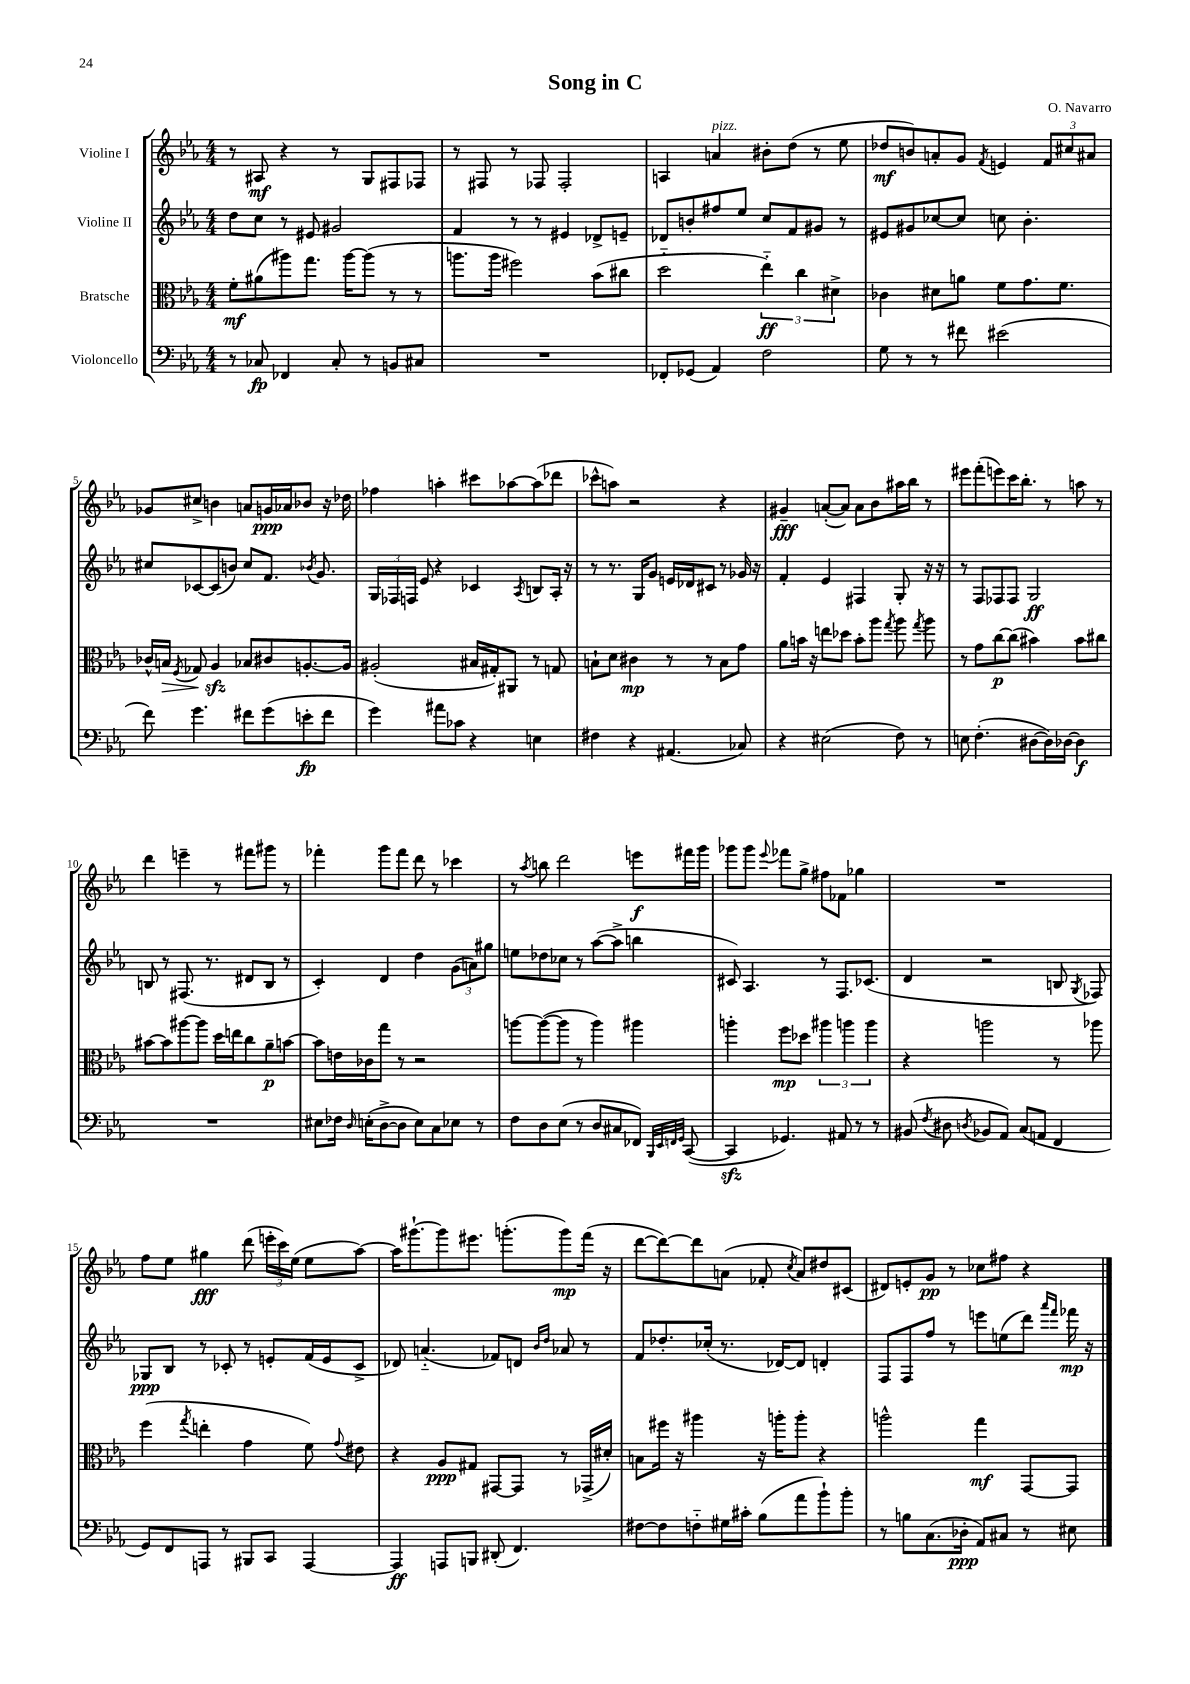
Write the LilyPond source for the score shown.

\header { title = "Song in C" composer = "O. Navarro" }
<<
\new StaffGroup <<
\new Staff = "s0" \with { instrumentName = "Violine I" } {
    \clef treble \key ees \major \numericTimeSignature \time 4/4
    \autoBeamOff r8 ais8\mf r4 r8 g8[ fis8 fes8] |
    r8 fis8 r8 fes8 fes2-. |
    a4 a'4^\markup { \italic "pizz." } bis'8[-. d''8]( r8 ees''8 |
    des''8[\mf b'8) a'8-. g'8] \acciaccatura { f'8 } e'4 \tuplet 3/2 { f'8[ cis''8 ais'8] } |
    ges'8[ cis''8]-> b'4 a'8[ g'16\ppp aes'16 bes'8] r16 des''16 |
    fes''4 a''4-. cis'''8[ aes''8~ aes''8( des'''8] |
    ces'''8[-^ a''8]) r2 r4 |
    gis'4--\fff a'8[~-.( a'8]) a'8[ bes'8 ais''16 bes''16] r8 |
    eis'''8[ f'''8-.( e'''8) c'''16 bes''8.]-. r8 a''8 r8 |
    d'''4 e'''4-- r8 fis'''8[ gis'''8] r8 |
    fes'''4-. g'''8[ fes'''8] d'''8 r8 ces'''4 |
    r8 \acciaccatura { aes''8 } b''8 d'''2 e'''8[\f fis'''16 g'''16] |
    ges'''8[ ges'''8] \appoggiatura { ees'''8 } fes'''8[ g''8]-> fis''8[ fes'8] ges''4 |
    R1 |
    f''8[ ees''8] gis''4\fff d'''8( \tuplet 3/2 { e'''16[-. c'''16) ees''16]( } ees''8[ aes''8]~) |
    aes''16[ gis'''8.~-! gis'''8 eis'''8.] g'''8.[-.( g'''8\mp) f'''16]( r16 |
    d'''8[~ d'''8~) d'''8 a'8]( fes'8-. \acciaccatura { c''8 } a'8[) dis''8 cis'8]( |
    dis'8[) e'8-. g'8]\pp r8 ces''8[ fis''8] r4 \bar "|." |
}
\new Staff = "s1" \with { instrumentName = "Violine II" } {
    \clef treble \key ees \major \numericTimeSignature \time 4/4
    \autoBeamOff d''8[ c''8] r8 eis'8 gis'2 |
    f'4 r8 r8 eis'4 des'8[-> e'8]-- |
    des'8[ b'8-. fis''8 ees''8] c''8[ f'8 gis'8] r8 |
    eis'8[ gis'8 ces''8~ ces''8] c''8 bes'4.-. |
    cis''8[ ces'8~ ces'8( b'8]) cis''8[ f'8.] \acciaccatura { bes'8 } g'8. |
    \tuplet 3/2 { g16[ fes16 f16] } ees'8 r4 ces'4 \acciaccatura { aes8 } b8[ aes16]-. r16 |
    r8 r8. g16[ g'8] e'16[ des'16 cis'8] r8 ges'16 r16 |
    f'4-. ees'4 fis4 g8-. r16 r16 |
    r8 f8[ fes8 fes8] g2\ff |
    b8 r8 fis8.( r8. dis'8[ b8] r8 |
    c'4-.) d'4 d''4 \tuplet 3/2 { g'8[( a'8) gis''8] } |
    e''8[ des''8 ces''8] r8 aes''8[~( aes''8]-> b''4 |
    cis'8) aes4. r8 f8.[ ces'8.]( |
    d'4 r2 b8 \acciaccatura { g8 } fes8) |
    ges8[\ppp bes8] r8 ces'8-. r8 e'8[-. f'16( e'16 ces'8]-> |
    des'8) a'4.-_( fes'8[) d'8] \grace { bes'16[ d''16] } aes'8 r8 |
    f'8[ des''8.-. ces''16]-.( r8. des'16[~) des'8] d'4-. |
    f8[ f8 f''8] r8 e'''8[ e''8( d'''8]) \grace { aes'''16[ f'''16] } fes'''16\mp r16 \bar "|." |
}
\new Staff = "s2" \with { instrumentName = "Bratsche" } {
    \clef alto \key ees \major \numericTimeSignature \time 4/4
    \autoBeamOff f'8[-.\mf ais'8( ais''8) g''8.] ais''16[~ ais''8]( r8 r8 |
    a''8.[ a''16] fis''2) bes'8[( cis''8] |
    d''2-_ \tuplet 3/2 { ees''4-_\ff) c''4 dis'4-> } |
    ces'4 dis'8[ a'8] f'8[ g'8. f'8.] |
    ces'16[-^ b16]\> \acciaccatura { f8 } ges8 aes4\sfz\! bes8[ cis'8 a8.~-. a16] |
    ais2-.( bis16[ gis16-.) ais,8] r8 g8 |
    b8[-! d'8] cis'4\mp r8 r8 b8[ g'8] |
    aes'8[ b'16] r16 e''8[ des''8] b'8[-. aes''8] \acciaccatura { g''8 } aes''8 \acciaccatura { g''8 } aes''8 |
    r8 g'8[ c''8~\p c''8]( bis'4) bis'8[ cis''8] |
    bis'8[~ bis'8 ais''8~ ais''8] d''16[ e''16 c''8 aes'8--\p b'8]~ |
    b'8[ e'16 ces'16 g''8] r8 r2 |
    a''8[~ a''8~( a''8] r8 a''4) ais''4 |
    a''4-. f''8[\mp des''8] \tuplet 3/2 { ais''4 a''4 a''4 } |
    r4 a''2 r8 aes''8 |
    f''4( \acciaccatura { g''8 } e''4-. g'4 f'8) \appoggiatura { g'8 } eis'8 |
    r4 aes8[\ppp gis8] gis,8[~ gis,8] r8 ges,16[->( dis'16]-.) |
    b8[ fis''16] r16 ais''4 r16 a''16[-. a''8]-. r4 |
    a''2-^ g''4\mf g,8[~ g,8] \bar "|." |
}
\new Staff = "s3" \with { instrumentName = "Violoncello" } {
    \clef bass \key ees \major \numericTimeSignature \time 4/4
    \autoBeamOff r8 ces8\fp fes,4 ces8-. r8 b,8[ cis8] |
    R1 |
    fes,8[-. ges,8]( aes,4) f2 |
    g8 r8 r8 fis'8 eis'2( |
    f'8) g'4. fis'8[ g'8( e'8-.\fp fis'8] |
    g'4) ais'8[ ces'8] r4 e4 |
    fis4 r4 ais,4.( ces8) |
    r4 eis2( f8) r8 |
    e8 f4.-.( dis8[~ dis16) des16]~ des4\f |
    R1 |
    eis8[ fes16] \grace { d16 } e16[-.( d8~-> d8] e8[) c8 ees8] r8 |
    f8[ d8 ees8]( r8 d8[ cis8 fes,8]) \grace { bes,,32[ ees,32 f,32 g,32] } c,8~( |
    c,4\sfz ges,4.) ais,8 r8 r8 |
    bis,8( \acciaccatura { f8 } dis8 \acciaccatura { d8 } bes,8[ aes,8]) c8[( a,8] f,4 |
    g,8[) f,8 a,,8] r8 bis,,8[ c,8] a,,4~ |
    a,,4\ff a,,8[ b,,8] dis,8-.( f,4.) |
    fis8[~ fis8 f8-_ gis16 cis'16]-. bes8[( aes'8 bes'8-!) bes'8]-. |
    r8 b8[ c8.( des16]-.\ppp aes,8[) cis8] r8 eis8 \bar "|." |
}
>>
>>
